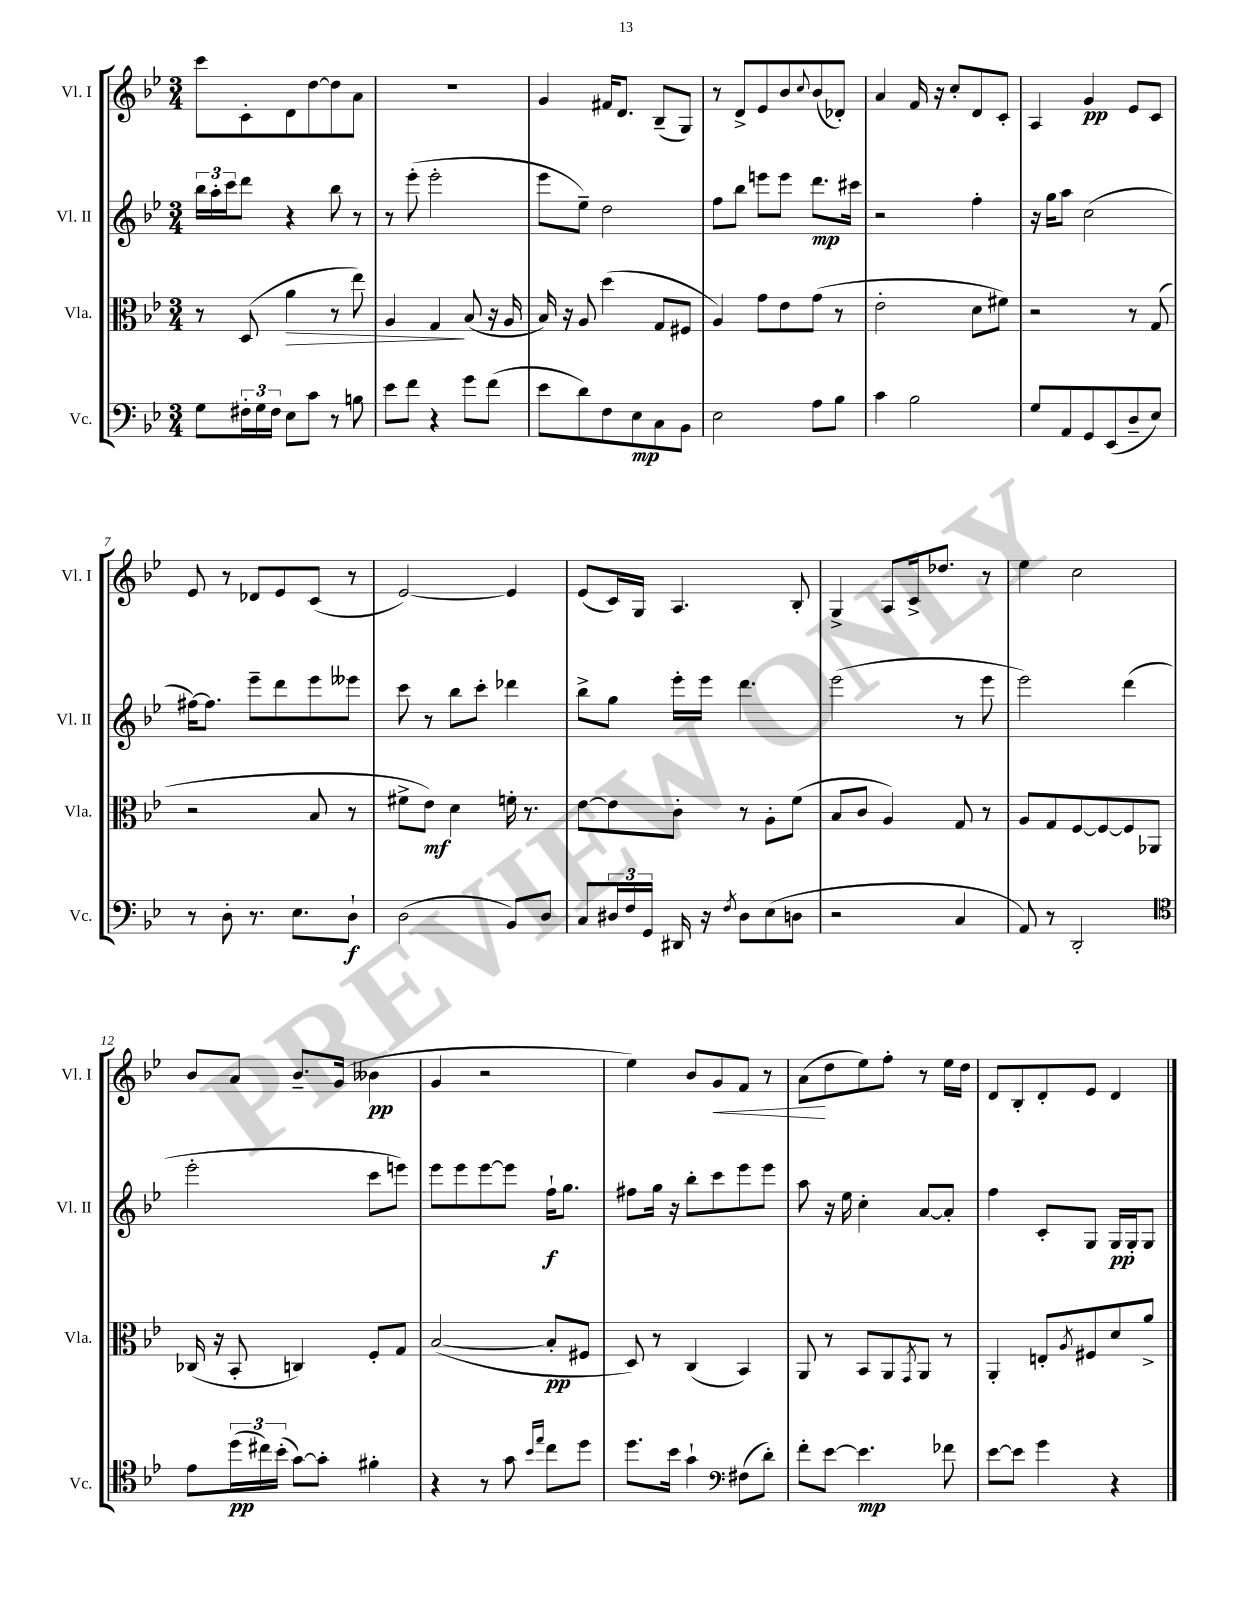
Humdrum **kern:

**kern	**kern	**kern	**kern
*staff4	*staff3	*staff2	*staff1
*clefF4	*clefC3	*clefG2	*clefG2
*k[b-e-]	*k[b-e-]	*k[b-e-]	*k[b-e-]
*M3/4	*M3/4	*M3/4	*M3/4
8G	8r	24bb-	8ccc
.	.	24aa'	.
.	.	24ccc	.
24F#'	(8D	8ddd	8c'
24G	.	.	.
24F#	.	.	.
8E-	4a	4r	8d
8c	.	.	[8dd
8r	8r	8bb-	8dd]
8B	8ee-)	8r	8a
=	=	=	=
8e-	4A	8r	2.r
8f	.	(8eee-'	.
4r	4G	2eee-'	.
8g	(8B-	.	.
(8f	16r	.	.
.	16A	.	.
=	=	=	=
8e-	16B-)	8eee-	4g
.	16r	.	.
8d)	8A	8ee-~)	.
8F	(4dd	2dd	16f#
.	.	.	8.d
8E-	.	.	.
8C	8G	.	(8B-~
8BB-	8F#	.	8G)
=	=	=	=
2E-	4A)	8ff	8r
.	.	8bb-	8d^
.	8g	8eee	8e-
.	8e-	8eee	8b-
.	.	.	8qqcc
8A	(8g	8.ddd	(8b-
8B-	8r	.	8d-')
.	.	16ccc#	.
=	=	=	=
4c	2e-'	2r	4a
2B-	.	.	16f
.	.	.	16r
.	.	.	8cc'
.	8d	4ff'	8d
.	8f#)	.	8c'
=	=	=	=
8G	2r	16r	4A
.	.	16gg	.
8AA	.	8aa	.
8GG	.	(2cc	4g
(8EE-	.	.	.
8D~	8r	.	8e-
8E-)	(8G	.	8c
=	=	=	=
8r	2r	[16ff#)	8e-
.	.	8.ff#]	.
8D'	.	.	8r
8.r	.	8eee-~	8d-
.	.	8ddd	8e-
8.E-	.	.	.
.	8B-	8eee-	(8c
8D`	8r	8eee--	8r
=	=	=	=
(2D	8f#^	8ccc	[2e-)
.	8e-)	8r	.
.	4d	8bb-	.
.	.	8ccc'	.
8BB-)	16f'	4ddd-	4e-]
.	8.r	.	.
8D	.	.	.
=	=	=	=
8C	[8e-	8bb-^	(8e-
24D#	8e-]	8gg	16c)
24F	.	.	.
.	.	.	16G
24GG	.	.	.
16DD#	8c'	16eee-'	4.A
16r	.	16eee-	.
8qF	.	.	.
8D#	8r	4.ddd	.
(8E-	8A'	.	.
8D	(8f	.	8B-'
=	=	=	=
2r	8B-	(2eee-	4G^
.	8c	.	.
.	4A)	.	8A
.	.	.	16c^
.	.	.	8.dd-
4C	8G	8r	.
.	8r	8eee-	8r
=	=	=	=
8AA)	8A	2eee-)	4ee-
8r	8G	.	.
2DD'	[8F	.	2cc
.	8F_	.	.
.	8F]	(4ddd	.
.	8AA-	.	.
=	=	=	=
*clefC4	*	*	*
8e-	(16C-	2eee-'	8b-
.	16r	.	.
(24dd	8BB-'	.	8a
24cc#)	.	.	.
(24b-'	.	.	.
[8g)	4C)	.	8.b-~
8g']	.	.	.
.	.	.	(16g
4f#'	8F'	8ccc	4b--
.	8G	8eee)	.
=	=	=	=
4r	([2B-	8eee-	4g
.	.	8eee-	.
8r	.	[8eee-	2r
8g	.	8eee-]	.
16qqb-	.	.	.
16qqee-	.	.	.
8cc	8B-']	16ff`	.
.	.	8.gg	.
8dd	8F#	.	.
=	=	=	=
8.dd	8D)	8ff#	4ee-)
.	8r	16gg	.
16b-	.	16r	.
4g`	(4C	8bb-'	8b-
.	.	8ccc	8g
*clefF4	*	*	*
(8F#	4BB-)	8eee-	8f
8d')	.	8eee-	8r
=	=	=	=
8f'	8AA	8aa	(8a
[8e-	8r	16r	8dd
.	.	16ee-	.
4.e-]	8BB-	4cc'	8ee-)
.	8AA	.	8ff'
.	8qGG	.	.
.	8AA	[8a	8r
8f-	8r	8a']	16ee-
.	.	.	16dd
=	=	=	=
[8e-	4AA'	4ff	8d
8e-]	.	.	8B-'
4g	8E'	8c'	8d'
.	8qA	.	.
.	8F#	8G	8e-
4r	8d	16G	4d
.	.	16G'	.
.	8a^	8G	.
==	==	==	==
*-	*-	*-	*-
